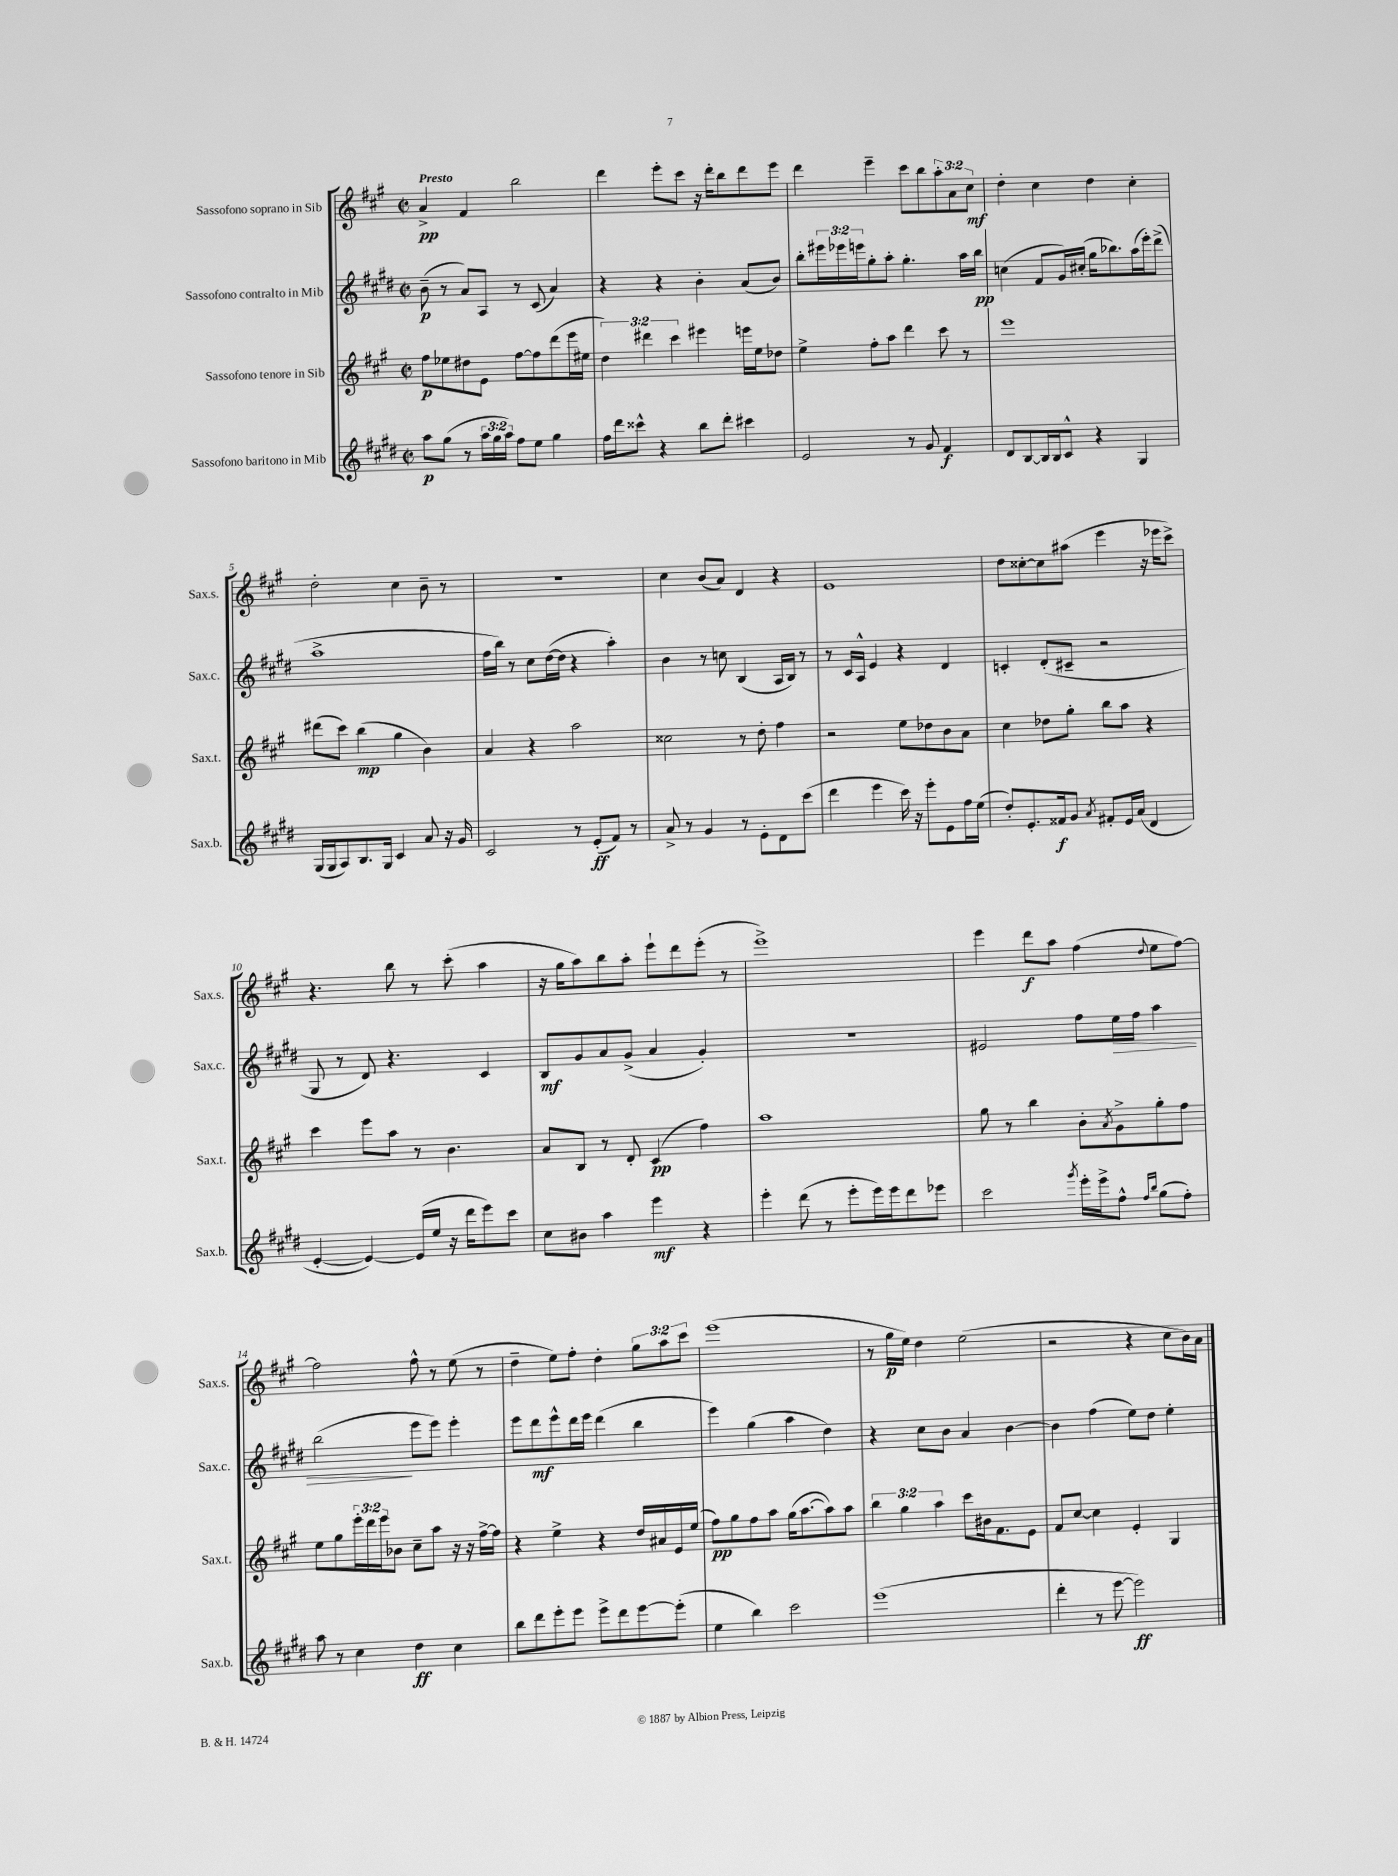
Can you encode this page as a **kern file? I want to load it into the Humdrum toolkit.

**kern	**dynam	**kern	**dynam	**kern	**dynam	**kern	**dynam
*part4	*part4	*part3	*part3	*part2	*part2	*part1	*part1
*staff4	*staff4	*staff3	*staff3	*staff2	*staff2	*staff1	*staff1
*I"Sassofono baritono in Mib	*	*I"Sassofono tenore in Sib	*	*I"Sassofono contralto in Mib	*	*I"Sassofono soprano in Sib	*
*I'Sax.b.	*	*I'Sax.t.	*	*I'Sax.c.	*	*I'Sax.s.	*
*clefG2	*	*clefG2	*	*clefG2	*	*clefG2	*
*k[f#c#g#d#]	*	*k[f#c#g#]	*	*k[f#c#g#d#]	*	*k[f#c#g#]	*
*M2/2	*	*M2/2	*	*M2/2	*	*M2/2	*
*met(c|)	*	*met(c|)	*	*met(c|)	*	*met(c|)	*
=1	=1	=1	=1	=1	=1	=1	=1
!	!	!	!	!	!	!LO:TX:a:B:t=Presto	!
8aa\L	p	8ff#\L	p	(8b~\	p	4a^/	pp
(8gg#\J	.	8ee-X\	.	8r	.	.	.
8r	.	8dd#X\	.	8a/L)	.	4f#/	.
24aa\LL	.	8e\J	.	8A/J	.	.	.
24gg#\	.	.	.	.	.	.	.
24aa\JJ)	.	.	.	.	.	.	.
8ff#\L	.	[8ff#\L	.	8r	.	2bb\	.
8ee\J	.	8ff#\]	.	(8c#/	.	.	.
4gg#\	.	(8ddd\	.	4a/)	.	.	.
.	.	16eee\L	.	.	.	.	.
.	.	16ee#X\JJ	.	.	.	.	.
=2	=2	=2	=2	=2	=2	=2	=2
16ff#\LL	.	6dd\)	.	4r	.	4ddd\	.
16ddd#\J	.	.	.	.	.	.	.
8ccc##X^^\J	.	.	.	.	.	.	.
.	.	6ddd#X\	.	.	.	.	.
4r	.	.	.	4r	.	8eee'\L	.
.	.	6ccc#\	.	.	.	.	.
.	.	.	.	.	.	8ccc#\J	.
8bb\L	.	4eee#X\	.	4b'\	.	16r	.
.	.	.	.	.	.	16ddd'\KL	.
8ddd#'\J	.	.	.	.	.	8bb\	.
4ccc#X\	.	16eeen\LL	.	(8a/L	.	8ddd\	.
.	.	16ee\J	.	.	.	.	.
.	.	8dd-X\J	.	8b/J)	.	8eee\J	.
=3	=3	=3	=3	=3	=3	=3	=3
2e/	.	4ee^\	.	8bb'\L	.	4ddd\	.
.	.	.	.	24eee#X\L	.	.	.
.	.	.	.	24eee-X\	.	.	.
.	.	.	.	24eeen\J	.	.	.
.	.	8ff#'\L	.	8gg#'\	.	4eee~\	.
.	.	8aa\J	.	8aa'\J	.	.	.
8r	.	4ddd\	.	4.gg#'\	.	8ccc#\L	.
8g#/	.	.	.	.	.	8bb\	.
4f#/	f	8ccc#\	.	.	.	12aa'\	.
.	.	.	.	.	.	12a\	.
.	.	8r	.	16aa\LL	.	.	.
.	.	.	.	.	.	12cc#\J	mf
.	.	.	.	16bb\JJ	pp	.	.
=4	=4	=4	=4	=4	=4	=4	=4
8d#/L	.	1eee	.	(4ccn\	.	4dd'\	.
[8B/	.	.	.	.	.	.	.
16B/L]	.	.	.	8f#/L	.	4cc#\	.
16B/J	.	.	.	.	.	.	.
8c#^^/J	.	.	.	16g#/L)	.	.	.
.	.	.	.	(16cc#X'/JJ	.	.	.
4r	.	.	.	16gg#\KL	.	4dd\	.
.	.	.	.	8.bb-X\)	.	.	.
4G#/	.	.	.	(16aa\L	.	4cc#'\	.
.	.	.	.	16eee'\J)	.	.	.
.	.	.	.	(8ddd#^\J	.	.	.
!!LO:LB:g=z
=5	=5	=5	=5	=5	=5	=5	=5
(16G#/LL	.	(8ddd#X\L	.	1aa^	.	2dd'\	.
16G#/J	.	.	.	.	.	.	.
8A/)	.	8ccc#\J)	.	.	.	.	.
8.B/	.	(4bb\	mp	.	.	.	.
16G#/Jk	.	.	.	.	.	.	.
4c#/	.	4gg#\	.	.	.	4cc#\	.
8a/	.	4b\)	.	.	.	8b~\	.
16r	.	.	.	.	.	8r	.
16g#/	.	.	.	.	.	.	.
=6	=6	=6	=6	=6	=6	=6	=6
2c#/	.	4a/	.	16ff#\LL	.	1r	.
.	.	.	.	16bb\JJ)	.	.	.
.	.	.	.	8r	.	.	.
.	.	4r	.	8cc#\L	.	.	.
.	.	.	.	([16dd#\L	.	.	.
.	.	.	.	16dd#\JJ]	.	.	.
8r	.	2aa\	.	4r	.	.	.
(8e'/L	ff	.	.	.	.	.	.
8f#/J)	.	.	.	4aa'\)	.	.	.
8r	.	.	.	.	.	.	.
=7	=7	=7	=7	=7	=7	=7	=7
8a^/	.	2cc##X\	.	4b\	.	4cc#\	.
8r	.	.	.	.	.	.	.
4g#/	.	.	.	8r	.	(8b/L	.
.	.	.	.	8ccn\	.	8a/J)	.
8r	.	8r	.	(4B/	.	4d/	.
8e'\L	.	8dd'\	.	.	.	.	.
8d#\	.	4ff#\	.	16A/LL	.	4r	.
.	.	.	.	16B/JJ)	.	.	.
(8ccc#\J	.	.	.	8r	.	.	.
=8	=8	=8	=8	=8	=8	=8	=8
4ddd#\	.	2r	.	8r	.	1e	.
.	.	.	.	16c#/LL	.	.	.
.	.	.	.	16A^^/JJ	.	.	.
4eee\	.	.	.	4e/	.	.	.
16ccc#\)	.	8ee\L	.	4r	.	.	.
16r	.	.	.	.	.	.	.
8eee'\L	.	8dd-X\	.	.	.	.	.
8e\	.	8b\	.	4d#/	.	.	.
16ff#\L	.	8a\J	.	.	.	.	.
(16ee\JJ	.	.	.	.	.	.	.
=9	=9	=9	=9	=9	=9	=9	=9
8dd#'/L)	.	4cc#\	.	4cn'/	.	8dd\L	.
8.e'/	.	.	.	.	.	[8cc##X'\	.
.	.	8dd-X\L	.	(8d#'/L	.	8cc##\]	.
16f##X/k	f	.	.	.	.	.	.
8g#/J	.	8gg#'\J	.	8c#X~/J	.	(8aa#X\J	.
8qa/	.	.	.	.	.	.	.
8f#X'/L	.	8bb\L	.	2r	.	4eee\	.
16e/L	.	8aa\J	.	.	.	.	.
(16a/JJ	.	.	.	.	.	.	.
4d#/	.	4r	.	.	.	16r	.
.	.	.	.	.	.	16eee-X\KL	.
.	.	.	.	.	.	8ccc#^\J)	.
!!LO:LB:g=z
=10	=10	=10	=10	=10	=10	=10	=10
[4e'/	.	4ccc#\	.	8G#/	.	4.r	.
.	.	.	.	8r	.	.	.
4e/_)	.	8eee\L	.	8d#/)	.	.	.
.	.	8aa\J	.	4.r	.	8bb\	.
(16e/LL]	.	8r	.	.	.	8r	.
16ee/JJ	.	.	.	.	.	.	.
16r	.	4.b\	.	.	.	(8ccc#'\	.
16ddd#\KL	.	.	.	.	.	.	.
8eee\)	.	.	.	4c#/	.	4aa\	.
8ccc#\J	.	.	.	.	.	.	.
=11	=11	=11	=11	=11	=11	=11	=11
8cc#\L	.	8a/L	.	8B/L	mf	16r	.
.	.	.	.	.	.	16gg#\KL	.
8b#X\J	.	8B/J	.	8g#/	.	8aa\)	.
4aa\	.	8r	.	8a/	.	8bb\	.
.	.	8d'/	.	(8g#^/J	.	8aa'\J	.
4eee\	mf	(4c#/	pp	4a/	.	8eee`\L	.
.	.	.	.	.	.	8ddd\	.
4r	.	4ff#\)	.	4g#'/)	.	(8eee'\J	.
.	.	.	.	.	.	8r	.
=12	=12	=12	=12	=12	=12	=12	=12
4eee'\	.	1aa	.	1r	.	1eee^)	.
(8ddd#\	.	.	.	.	.	.	.
8r	.	.	.	.	.	.	.
8eee'\L	.	.	.	.	.	.	.
16eee\L)	.	.	.	.	.	.	.
16eee\J	.	.	.	.	.	.	.
8ddd#\	.	.	.	.	.	.	.
8eee-X\J	.	.	.	.	.	.	.
=13	=13	=13	=13	=13	=13	=13	=13
2ccc#\	.	8gg#\	.	2e#X/	.	4eee\	.
.	.	8r	.	.	.	.	.
.	.	4bb\	.	.	.	8ddd\L	f
.	.	.	.	.	.	8aa\J	.
8qggg#/	.	.	.	.	.	.	.
16eee'\LL	.	8b'\L	.	8ff#\L	.	(4ff#\	.
16eee^\J	.	.	.	.	.	.	.
.	.	8qa/	.	.	.	.	.
!	!	!	!	!	!LO:HP:b	!	!
8ff#^^\J	.	8g#^\	.	16ee\L	>	.	.
.	.	.	.	16ff#\JJ	.	.	.
16qqff#/LL	.	.	.	.	.	.	.
16qqbb/JJ	.	.	.	.	.	8qqdd/	.
(8gg#\L	.	8gg#'\	.	4aa\	.	8ee\L	.
8ff#'\J)	.	8ff#\J	.	.	.	[8ff#\J)	.
!!LO:LB:g=z
=14	=14	=14	=14	=14	=14	=14	=14
8aa\	.	8ee\L	.	(2bb\	.	2ff#\]	.
8r	.	8gg#\	.	.	.	.	.
4cc#\	.	24eee'\L	.	.	.	.	.
.	.	24ddd\	.	.	.	.	.
.	.	24eee\J	.	.	.	.	.
.	.	8b-X\J	.	.	.	.	.
4dd#\	ff	8cc#~\L	.	8eee\L	]	8ff#^^\	.
.	.	8aa\J	.	8eee\J)	.	8r	.
4cc#\	.	16r	.	4eee'\	.	(8ee\	.
.	.	16r	.	.	.	.	.
.	.	[16ff#^\LL	.	.	.	8r	.
.	.	16ff#\JJ]	.	.	.	.	.
=15	=15	=15	=15	=15	=15	=15	=15
8bb\L	.	4r	.	8eee\L	.	4dd~\	.
8ddd#\	.	.	.	8ddd#\	mf	.	.
8eee'\	.	4ee^\	.	8eee^^\	.	8ee\L)	.
8eee\J	.	.	.	16ddd#\L	.	8ff#'\J	.
.	.	.	.	16eee\JJ	.	.	.
8eee^\L	.	4r	.	(4ddd#\	.	4dd'\	.
8ddd#\	.	.	.	.	.	.	.
[8eee\	.	16dd/LL	.	4bb\	.	12gg#\L	.
.	.	16a#X/	.	.	.	.	.
.	.	.	.	.	.	12aa\	.
(8eee'\J]	.	16e/	.	.	.	.	.
.	.	.	.	.	.	12ccc#\J	.
.	.	(16ee/JJ	.	.	.	.	.
=16	=16	=16	=16	=16	=16	=16	=16
4ee\	.	8ff#\L)	pp	4eee\)	.	(1eee	.
.	.	8gg#\	.	.	.	.	.
4bb\)	.	8ff#\	.	(4gg#\	.	.	.
.	.	8aa\J	.	.	.	.	.
2ccc#\	.	(16gg#\KL	.	4aa\	.	.	.
.	.	[8.aa\	.	.	.	.	.
.	.	8aa\])	.	4dd#\)	.	.	.
.	.	8aa\J	.	.	.	.	.
=17	=17	=17	=17	=17	=17	=17	=17
(1eee	.	6bb\	.	4r	.	8r	.
.	.	.	.	.	.	16gg#\LL	p
.	.	6gg#\	.	.	.	.	.
.	.	.	.	.	.	16ee\JJ)	.
.	.	.	.	8cc#\L	.	4dd\	.
.	.	6aa\	.	.	.	.	.
.	.	.	.	8b\J	.	.	.
.	.	8ccc#\L	.	4a/	.	(2ee\	.
.	.	16b#X\k	.	.	.	.	.
.	.	8.f#\	.	.	.	.	.
.	.	.	.	[4b\	.	.	.
.	.	8e\J	.	.	.	.	.
=18	=18	=18	=18	=18	=18	=18	=18
4ddd#'\	.	8f#/L	.	4b\]	.	2r	.
.	.	[8cc#/J	.	.	.	.	.
8r	.	4cc#\]	.	(4ff#\	.	.	.
[8eee\	.	.	.	.	.	.	.
2eee\])	ff	4e'/	.	8ee\L)	.	4r	.
.	.	.	.	8dd#\J	.	.	.
.	.	4G#/	.	4ee'\	.	8cc#\L	.
.	.	.	.	.	.	16b\L)	.
.	.	.	.	.	.	16a\JJ	.
==	==	==	==	==	==	==	==
*-	*-	*-	*-	*-	*-	*-	*-
